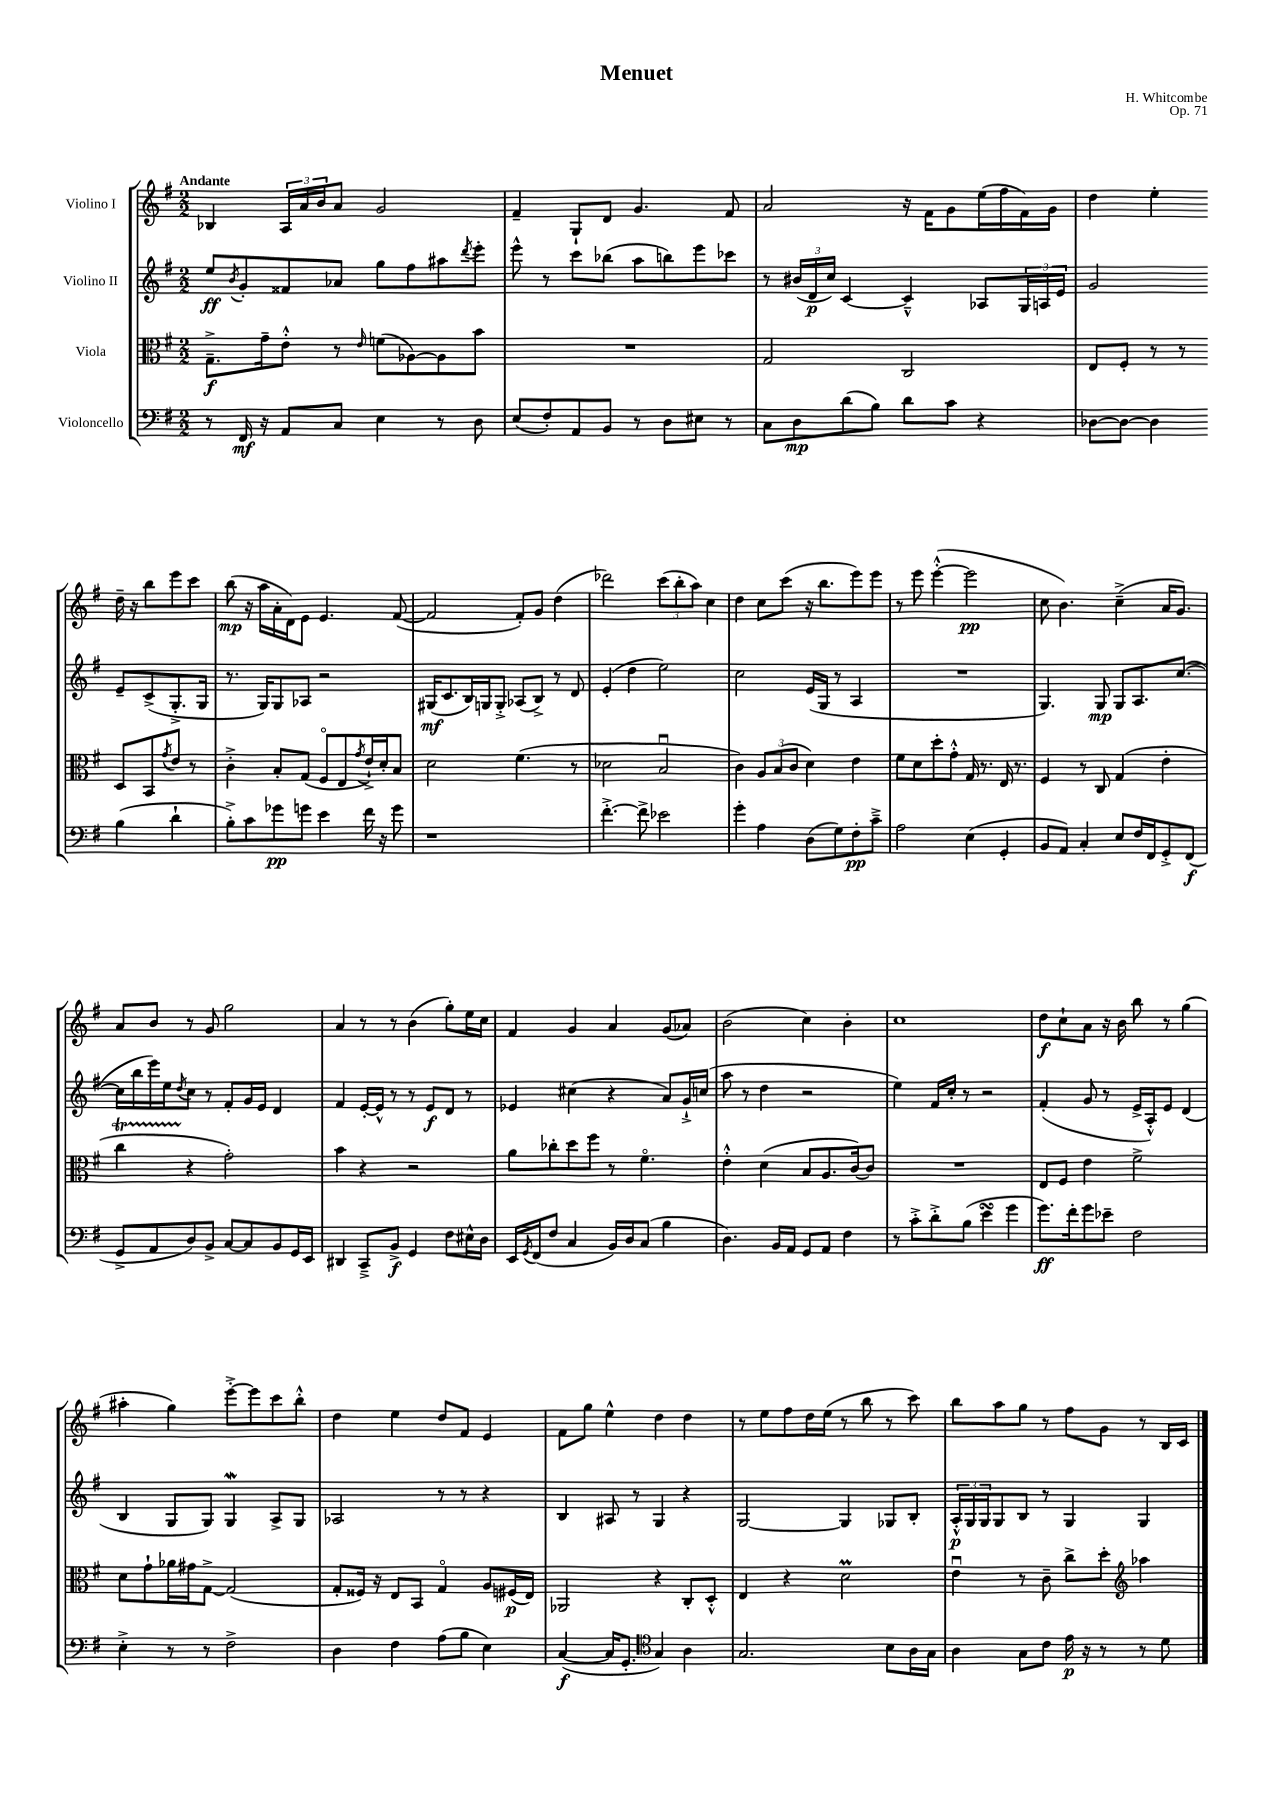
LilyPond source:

\header { title = "Menuet" composer = "H. Whitcombe" opus = "Op. 71" }
<<
\new StaffGroup <<
\new Staff = "s0" \with { instrumentName = "Violino I" } {
    \clef treble \key g \major \numericTimeSignature \time 2/2 \tempo "Andante"
    bes4 \tuplet 3/2 { a16 a'16 b'16 } a'8 g'2 |
    fis'4-- g8-! d'8 g'4. fis'8 |
    a'2 r16 fis'16 g'8 e''16( fis''16 fis'16) g'16 |
    d''4 e''4-. d''16-- r16 b''8 e'''8 c'''8 |
    b''8\mp( r16 a''16 a'16-. d'16) e'8 e'4. fis'8~( |
    fis'2 fis'8-.) g'8 d''4( |
    des'''2) \tuplet 3/2 { c'''8( b''8-. a''8) } c''4 |
    d''4 c''8 c'''8( r16 b''8. e'''8) e'''8 |
    r8 e'''8 e'''4~-.-^( e'''2\pp |
    c''8 b'4.) c''4--->( a'16 g'8.) |
    a'8 b'8 r8 g'8 g''2 |
    a'4 r8 r8 b'4( g''8-.) e''16 c''16 |
    fis'4 g'4 a'4 g'8( aes'8) |
    b'2( c''4) b'4-. |
    c''1 |
    d''8\f c''8-! a'8 r16 b'16 b''8 r8 g''4( |
    ais''4-. g''4) e'''8~-.-> e'''8 c'''8 b''8-.-^ |
    d''4 e''4 d''8 fis'8 e'4 |
    fis'8 g''8 e''4-^ d''4 d''4 |
    r8 e''8 fis''8 d''16 e''16( r8 b''8 r8 c'''8) |
    b''8 a''8 g''8 r8 fis''8 g'8 r8 b16 c'16 \bar "|." |
}
\new Staff = "s1" \with { instrumentName = "Violino II" } {
    \clef treble \key g \major \numericTimeSignature \time 2/2
    e''8\ff \acciaccatura { b'8 } g'8-. fisis'8 aes'8 g''8 fis''8 ais''8 \acciaccatura { d'''8 } e'''8-. |
    e'''8-^ r8 c'''8 bes''8( a''8 b''8) e'''8 ces'''8 |
    r8 \tuplet 3/2 { bis'16( d'16\p c''16) } c'4~ c'4---^ aes8 \tuplet 3/2 { g16 a16 e'16 } |
    g'2 e'8-- c'8->( g8.-.-> g16 |
    r8. g16) g8 aes8 r2 |
    gis16\mf( c'8. b16) g16 g8-.-> aes8( b8->) r8 d'8 |
    e'4-.( d''4 e''2) |
    c''2 e'16( g16 r8 a4 |
    R1 |
    g4.) g8\mp g8 a8. c''8.~( |
    c''16 b''16 e'''16) e''16 \acciaccatura { d''8 } c''8 r8 fis'8-. g'16 e'16 d'4 |
    fis'4 e'16~-. e'16-^ r8 r8 e'8\f d'8 r8 |
    ees'4 cis''4( r4 a'8) g'16-!-> c''16( |
    a''8 r8 d''4 r2 |
    e''4) fis'16 c''16-. r8 r2 |
    fis'4-.( g'8 r8 e'16-> a16-.-^) e'8 d'4( |
    b4 g8 g8) g4\mordent a8-> g8 |
    aes2 r8 r8 r4 |
    b4 ais8 r8 g4 r4 |
    g2~ g4 ges8 b8-. |
    \tuplet 3/2 { a16-.-^\p g16 g16 } g8 b8 r8 g4 g4 \bar "|." |
}
\new Staff = "s2" \with { instrumentName = "Viola" } {
    \clef alto \key g \major \numericTimeSignature \time 2/2
    g8.--->\f g'16-- e'8-.-^ r8 \grace { e'16 } f'8( aes8~) aes8 b'8 |
    R1 |
    g2 c2 |
    e8 fis8-. r8 r8 d8 b,8 \acciaccatura { g'8 } e'8 r8 |
    c'4-.-> b8-. g8( fis8\flageolet e8 \acciaccatura { g'8 } e'16-!->) d'16-. b8 |
    d'2 fis'4.( r8 |
    des'2 b2\downbow |
    c'4) \tuplet 3/2 { a8 b8( c'8 } d'4) e'4 |
    fis'8 d'8 d''8-. g'8-.-^ g16 r8. e16 r8. |
    fis4 r8 c8 g4( e'4-. |
    c''4\startTrillSpan r4\stopTrillSpan g'2-.) |
    b'4 r4 r2 |
    a'8 ces''8-. d''8 fis''8 r8 fis'4.\flageolet |
    e'4-.-^ d'4( b8 a8. c'16~) c'8 |
    R1 |
    e8 fis8 e'4 fis'2-> |
    d'8 g'8-! aes'16 gis'16 g8~-> g2( |
    g8-. fisis16) r16 e8 b,8 g4\flageolet a8 fis16\p( e16) |
    aes,2 r4 c8-. d8-.-^ |
    e4 r4 d'2\prall |
    e'4\downbow r8 c'8-- c''8-> d''8-. \clef treble aes''4 \bar "|." |
}
\new Staff = "s3" \with { instrumentName = "Violoncello" } {
    \clef bass \key g \major \numericTimeSignature \time 2/2
    r8 fis,16\mf r16 a,8 c8 e4 r8 d8 |
    e8( fis8-.) a,8 b,8 r8 d8 eis8 r8 |
    c8 d8\mp d'8( b8) d'8 c'8 r4 |
    des8~ des8~ des4 b4( d'4-! |
    b8-.->) c'8 ges'8\pp g'8 e'4 fis'16 r16 g'8 |
    r1 |
    fis'4.~-.-> fis'8-> ees'2 |
    g'4-. a4 d8( g8) fis8-.\pp c'8---> |
    a2 e4( g,4-. |
    b,8 a,8) c4-. e8 fis16 fis,16 g,8-.-> fis,8\f( |
    g,8-> a,8 d8) b,8-> c8~ c8 b,8 g,16 e,16 |
    dis,4 c,8---> b,8->\f g,4 fis8 eis16-^ d16 |
    e,16 \acciaccatura { g,8 } fis,16( fis8 c4 b,16) d16 c8( b4 |
    d4.) b,16 a,16 g,8 a,8 fis4 |
    r8 c'8-.-> d'8-.-> b8( e'4\turn g'4 |
    g'8.\ff) fis'16-. g'8 ees'8-- fis2 |
    e4-.-> r8 r8 fis2-> |
    d4 fis4 a8( b8 e4) |
    c4~\f( c16 g,8.-. \clef tenor g4) a4 |
    g2. b8 a16 g16 |
    a4 g8 c'8 e'16\p r16 r8 r8 d'8 \bar "|." |
}
>>
>>
\layout { \context { \Score \remove "Bar_number_engraver" } }
